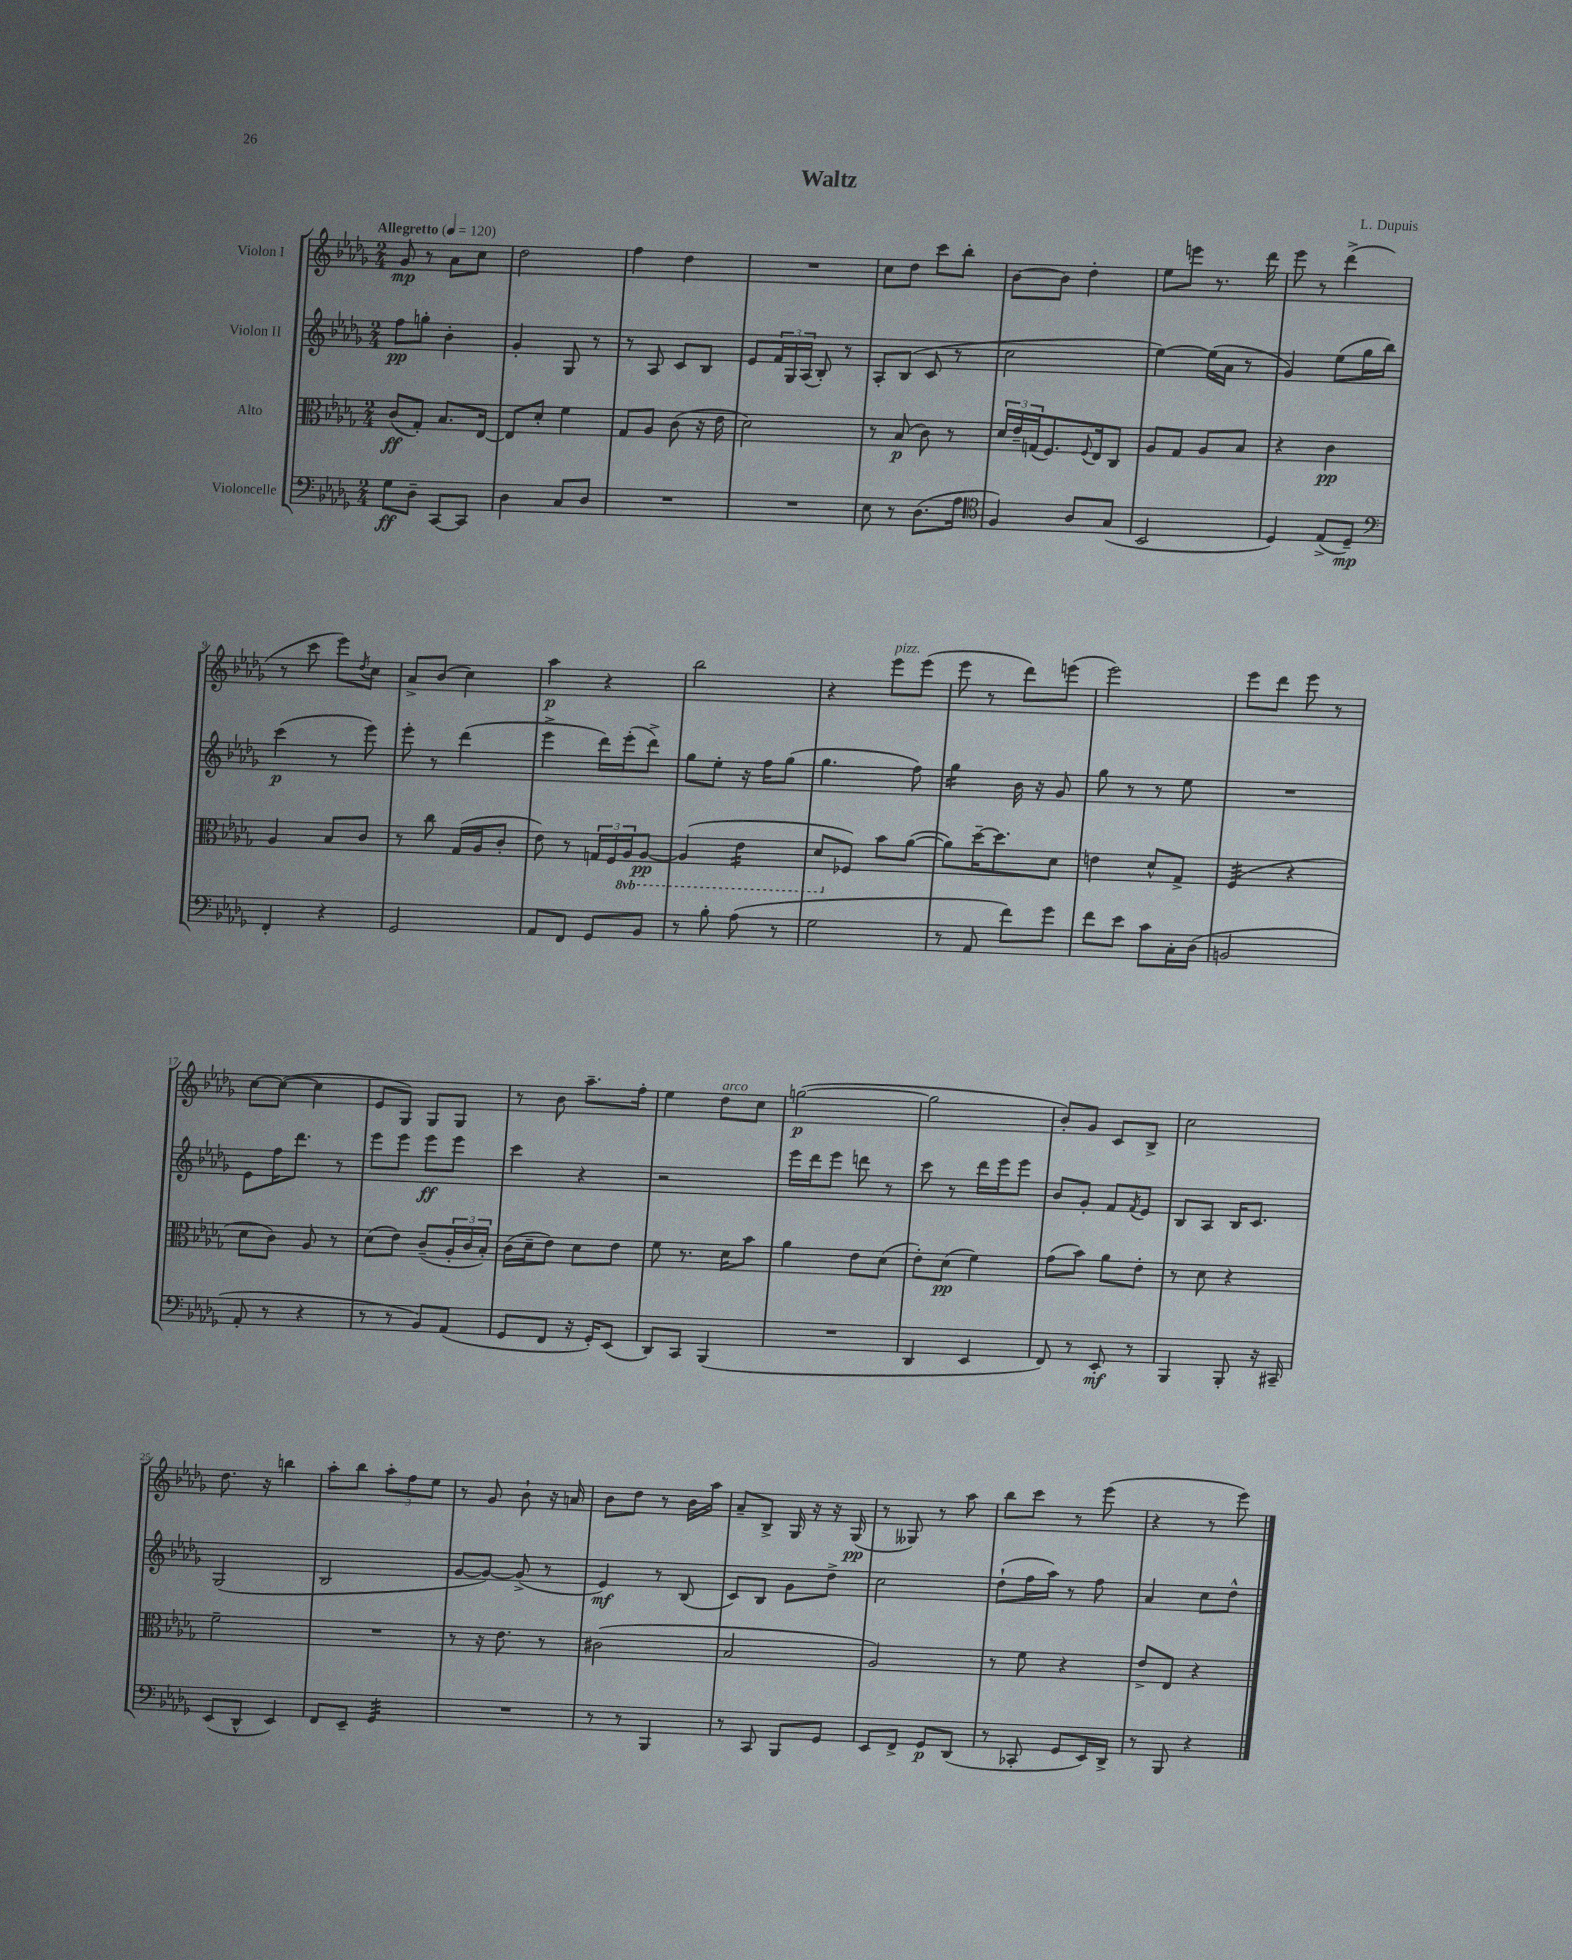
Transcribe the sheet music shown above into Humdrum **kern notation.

**kern	**kern	**kern	**kern
*staff4	*staff3	*staff2	*staff1
*clefF4	*clefC3	*clefG2	*clefG2
*k[b-e-a-d-g-]	*k[b-e-a-d-g-]	*k[b-e-a-d-g-]	*k[b-e-a-d-g-]
*M2/4	*M2/4	*M2/4	*M2/4
*MM120	*MM120	*MM120	*MM120
8G-	(8c	8ff	8g-
8D-~	8G-')	8gg'	8r
[8CC	8.B-	4b-'	8a-
8CC]	.	.	8cc
.	[16E-	.	.
=	=	=	=
4D-	8E-]	4g-'	2dd-
.	8d-'	.	.
8C	4f	8G-	.
8D-	.	8r	.
=	=	=	=
2r	8G-	8r	4ff
.	8A-	8A-	.
.	(8c	8c	4dd-
.	16r	8B-	.
.	16e-	.	.
=	=	=	=
2r	2d-)	8e-	2r
.	.	24f	.
.	.	24G-	.
.	.	(24A-	.
.	.	8B-')	.
.	.	8r	.
=	=	=	=
8E-	8r	8A-'	8cc
8r	(8B-	(8B-	8dd-
(8.D-	8c)	8c	8ccc
.	8r	8r	8bb-'
16A-	.	.	.
=	=	=	=
*clefC4	*	*	*
4F)	24d-	2cc	[8b-
.	24e-~	.	.
.	(24G	.	.
.	8.F)	.	8b-]
8A-	.	.	4dd-'
.	8qqF	.	.
.	16E-	.	.
(8G-	8C	.	.
=	=	=	=
2BB-	8A-	[4ee-)	8ee-
.	8G-	.	8eee
.	8A-	(16ee-]	8.r
.	.	16a-	.
.	8B-	8r	.
.	.	.	16ddd-
=	=	=	=
4D-)	4r	4g-)	8eee-
.	.	.	8r
(8E-^	4c	(8ee-	(4ddd-^
8D-~)	.	16gg-	.
.	.	16bb-)	.
=	=	=	=
*clefF4	*	*	*
4FF'	4A-	(4ccc	8r
.	.	.	8ccc
4r	8B-	8r	8eee-)
.	.	.	8qdd-
.	8c	8eee-)	8cc
=	=	=	=
2GG-	8r	8eee-'	8a-^
.	8cc	8r	(8b-
.	(16G-	(4ddd-	4cc)
.	16A-	.	.
.	8c'	.	.
=	=	=	=
8AA-	8e-)	4eee-^	4aa-
8FF	8r	.	.
8GG-	24G	16ddd-)	4r
.	24F	.	.
.	.	(16eee-'	.
.	24AA-	.	.
8BB-	[8AA-	8ddd-^)	.
=	=	=	=
8r	(4AA-]	8gg-	2bb-
8B-'	.	8ee-'	.
(8A-	4E-	16r	.
.	.	16ff	.
8r	.	(8gg-	.
=	=	=	=
2G-	8D-	4.gg-	4r
.	8F-)	.	.
.	8b-	.	8eee-
.	([8a-	8ff)	(8eee-
=	=	=	=
8r	8a-])	4gg-	8eee-
8AA-	[16dd-~	.	8r
.	8.dd-]	.	.
8f)	.	16b-	8ddd-)
.	.	16r	.
8g-	8d-	8g-	(8eee
=	=	=	=
8f	4e	8gg-	2eee-)
8e-	.	8r	.
8c	8d-^^	8r	.
16C'	8G-^	8ee-	.
(16D-	.	.	.
=	=	=	=
2BB	(4F	2r	8eee-
.	.	.	8ddd-
.	4r	.	8eee-
.	.	.	8r
=	=	=	=
8AA-'	8d-	8e-	[8cc
8r	8c)	16ff	(8cc_
.	.	8.ddd-	.
4r	8A-	.	4cc]
.	8r	8r	.
=	=	=	=
8r	(8d-	8eee-	8e-
8r	8e-)	8eee-	8G-)
8BB-)	(8c~	8eee-	8G-
(8AA-	24A-'	8eee-	8G-
.	24c	.	.
.	24B-')	.	.
=	=	=	=
8GG-	(16c	4ccc	8r
.	16d-~	.	.
8FF	8e-)	.	8b-
16r	8d-	4r	8.aa-~
16GG-')	.	.	.
(8EE-	8e-	.	.
.	.	.	16ff'
=	=	=	=
8DD-)	8f	2r	4ee-
8CC	8.r	.	.
(4BBB-	.	.	8dd-
.	16d-	.	.
.	8b-	.	8cc
=	=	=	=
2r	4a-	16eee-	([2gg
.	.	16ddd-	.
.	.	8eee-	.
.	8e-	8ddd	.
.	(8d-	8r	.
=	=	=	=
4DD-	8e-')	8ccc	2gg]
.	(8d-	8r	.
4EE-	4f)	16ddd-	.
.	.	16eee-	.
.	.	8eee-	.
=	=	=	=
8FF)	(8g-	8b-	8b-')
8r	8b-)	8g-'	8g-
8EE-'	8a-	8f	8c
.	.	8qf	.
8r	8e-'	8e-	8B-^
=	=	=	=
4BBB-	8r	8B-	2cc
.	8d-	8A-	.
8BBB-'	4r	16B-	.
.	.	8.c	.
16r	.	.	.
16CC#~	.	.	.
=	=	=	=
(8EE-	2f~	(2G-	8.dd-
8DD-^^	.	.	.
.	.	.	16r
4EE-)	.	.	4bb
=	=	=	=
8FF	2r	2B-	8aa-'
8EE-~	.	.	8bb-
4GG-	.	.	12aa-'
.	.	.	12ff
.	.	.	12ee-
=	=	=	=
2r	8r	[8g-	8r
.	16r	8g-_)	8g-
.	8.e-	.	.
.	.	(8g-^]	8b-`
.	8r	8r	16r
.	.	.	16a
=	=	=	=
8r	(2c#	4e-)	8b-
8r	.	.	8dd-
4BBB-	.	8r	8r
.	.	(8B-	16b-
.	.	.	16aa-
=	=	=	=
8r	2B-	8c)	8a-~
8CC	.	8B-	8B-^
8BBB-	.	8g-	16G-
.	.	.	16r
8GG-	.	8dd-^	16r
.	.	.	(16G-
=	=	=	=
8EE-	2A-)	2cc	8r
8FF^	.	.	8G--)
8GG-	.	.	8r
(8DD-	.	.	8aa-
=	=	=	=
8r	8r	(8dd-`	8bb-
8CC-'	8f	16ff	8ccc
.	.	16aa-)	.
8GG-	4r	8r	8r
16EE-)	.	8ff	(8eee-
16DD-^	.	.	.
=	=	=	=
8r	8e-^	4a-	4r
8BBB-	8E-	.	.
4r	4r	8cc	8r
.	.	8dd-^^	8eee-)
==	==	==	==
*-	*-	*-	*-
